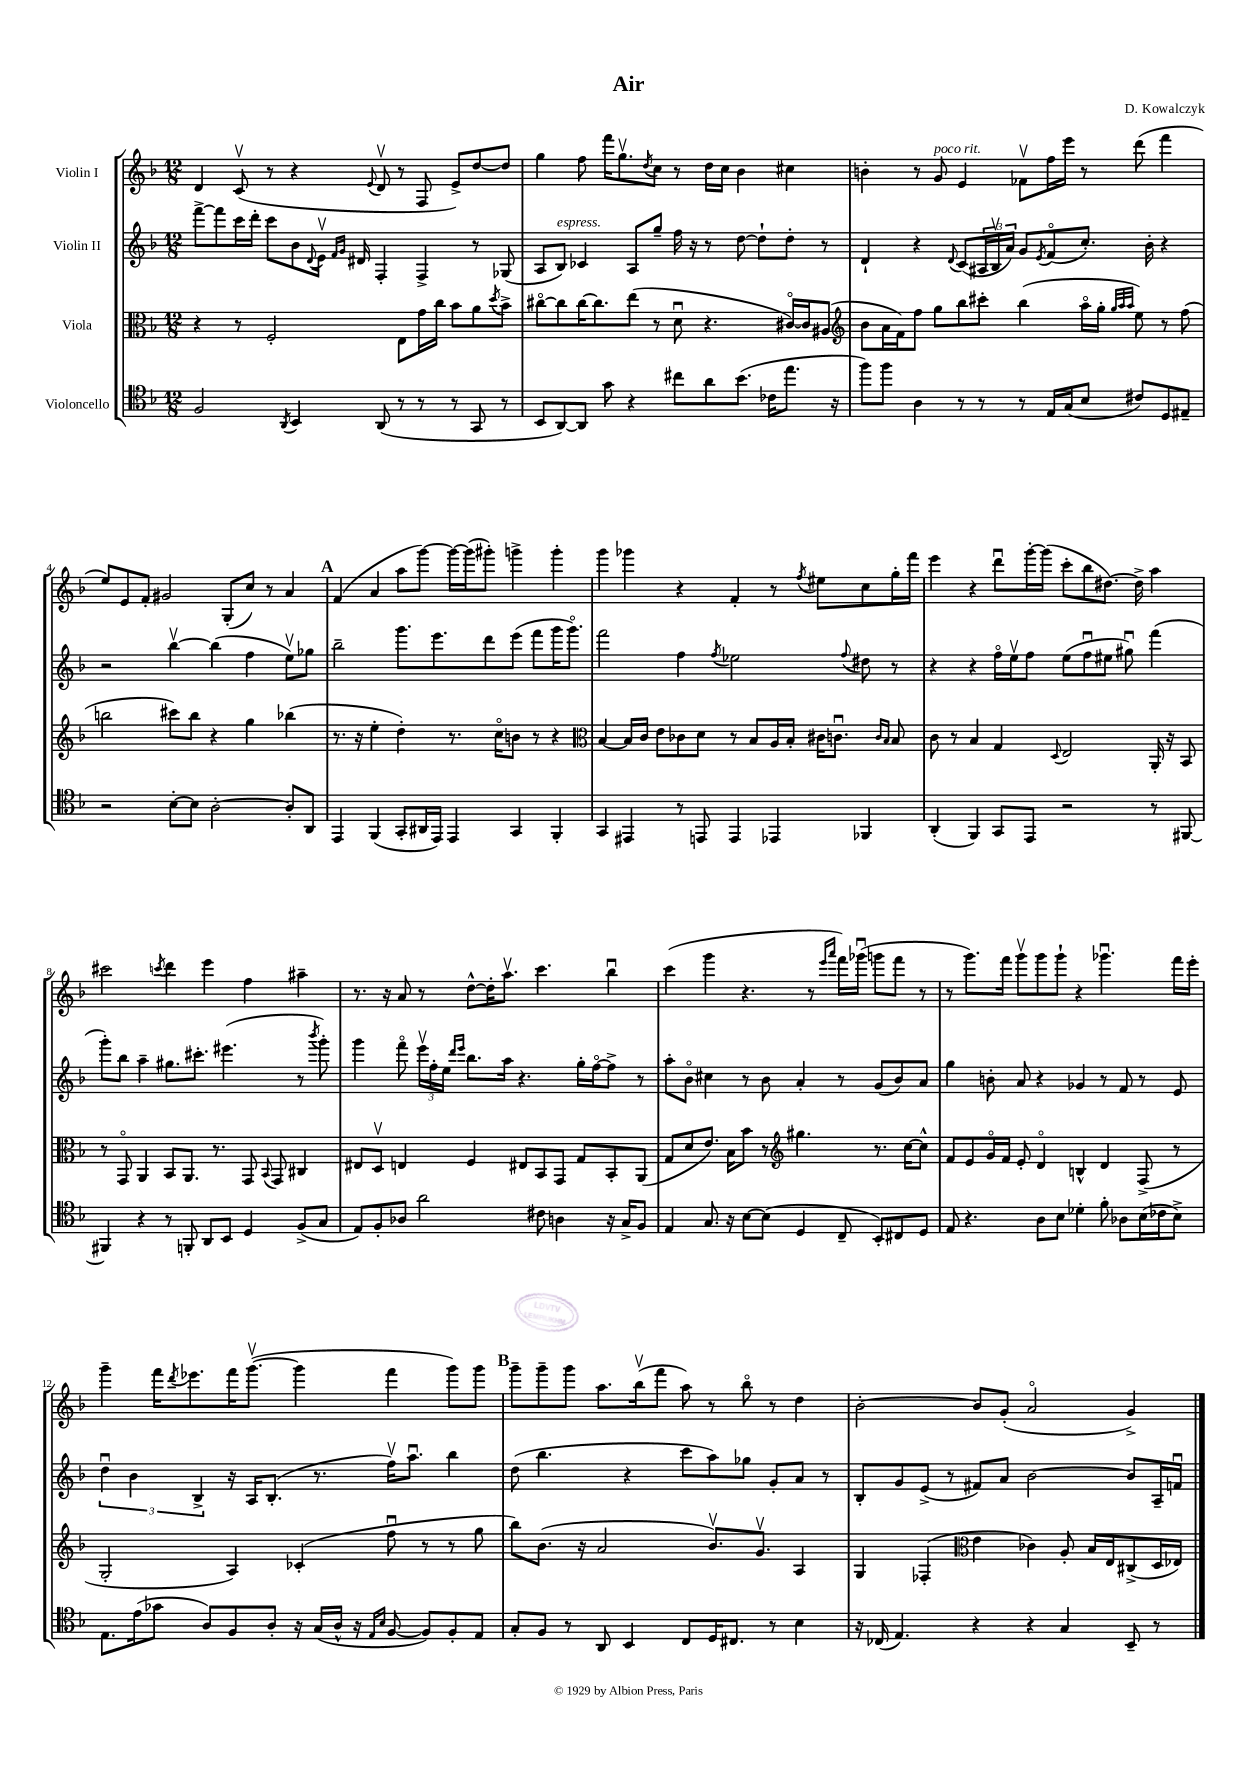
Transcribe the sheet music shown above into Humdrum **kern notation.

**kern	**kern	**kern	**kern
*staff4	*staff3	*staff2	*staff1
*clefC4	*clefC3	*clefG2	*clefG2
*k[b-]	*k[b-]	*k[b-]	*k[b-]
*M12/8	*M12/8	*M12/8	*M12/8
2F/	4r	[8fff^\L	4d/
.	.	8fff\]	.
.	8r	16ccc\L	(8cv/
.	.	16ddd'\JJ	.
.	2F'/	8ccc\L	8r
8qAA/	.	.	.
4BB-/	.	8b-\	4r
.	.	8qqd/	.
.	.	16ev\Jk	.
.	.	16qqf/LL	.
.	.	16qqg/JJ	.
.	.	16d#/	.
.	.	.	8qqe/
(8AA/	.	4F'/	8dv/
8r	8E\L	.	8r
8r	16g\L	4F^/	8F/
.	16cc\JJ	.	.
8r	8b-\L	.	8e^/L)
8GG/	8a\	8r	[8dd/
.	8qdd/	.	.
8r	8b-^\J	(8G-/	8dd/]J
=	=	=	=
8BB-/L	[8cc#o\L	8A/L	4gg\
[8AA/)	8cc#\]	8B-/J)	.
8AA/]J	[16cc#\K	4c-/	8ff\
.	8.cc#\]	.	.
8g\	.	.	16fff\LK
.	.	.	8.ggv\
4r	(8ee\J	8A/L	.
.	.	.	8qdd/
.	8r	8gg~/J	8cc\J
8cc#\L	8du\	16ff\	8r
.	.	16r	.
8a\	4.r	8r	16dd\LL
.	.	.	16cc\JJ
(8.b-\J	.	[8dd\	4b-\
.	.	8dd`\]L	.
16c-\LK	.	.	.
8.ee\J	[16c#o/LL)	8dd'\J	4cc#\
.	16c#/]J	.	.
.	(8A#/J	8r	.
16r	.	.	.
=	=	=	=
*	*clefG2	*	*
8ff\L)	8b-\L	4d`/	4b'\
8ff\J	16a\L	.	.
.	16f\J)	.	.
4A\	8ff\J	4r	8r
.	8gg\L	.	8g/
.	.	8qqd/	.
8r	8bb-\	(8c/L	4e/
8r	8ccc#'\J	24A#/L	.
.	.	24B-v/	.
.	.	24a/JJ)	.
8r	(4bb-\	8g/L	8f-v\L
.	.	8qe/	.
16E/LL	.	(8fo/	16ff\L
(16G/J	.	.	16eee\JJ
8B-/J	16aao\LL	8.cc'/J)	8r
.	16gg'\JJ	.	.
.	32qqgg/LLL	.	.
.	32qqaa/	.	.
.	32qqaa/JJJ	.	.
8c#/L)	8ee\)	.	(8ddd\
.	.	16b-'\	.
8D/	8r	4r	4fff\
8E#~/J	(8ff\	.	.
=	=	=	=
2r	2bb\	2r	8ee/L)
.	.	.	8e/
.	.	.	8f'/J
.	.	.	2g#/
[8B-'\L	8ccc#\L)	[4bb-v\	.
8B-\]J	8bb\J	.	.
[2A'\	4r	(4bb-\]	.
.	.	.	(8G'/L
.	4gg\	4ff\	8cc/J)
.	.	.	8r
8A'/]L	(4bb-\	8eev\L)	4a/
8AA/J	.	8gg-\J	.
=	=	=	=
4EE/	8.r	2bb-~\	(4f/
.	16r	.	.
(4FF/	4ee'\	.	4a/
8GG'/L	4dd'\)	8.ggg\L	8aa\L
16AA#/L	.	.	[8ggg\J)
16EE/JJ)	.	8.eee\	.
4EE/	8.r	.	16ggg\_LL
.	.	.	(16ggg\]J
.	.	8ddd\	8ggg#'\J)
.	16cco\LK	.	.
4GG/	8b\J	(8eee\J	4ggg^\
.	8r	8fff\L	.
4FF'/	4r	16ggg\K	4ggg'\
.	.	8.gggo\J)	.
=	=	=	=
*	*clefC3	*	*
4GG/	[4B-/	2fff\	4ggg\
4EE#/	16B-/]LL	.	4ggg-\
.	16c/JJ	.	.
.	8e\L	.	.
8r	8c-\	4ff\	4r
8EE/	8d\J	.	.
.	.	8qff/	.
4EE/	8r	2ee-\	4f'/
.	8B-/L	.	.
4EE-/	16A/L	.	8r
.	16B-'/JJ	.	.
.	.	.	8qff/
.	16c#\LK	.	8ee#\L
.	8.cu\J	.	.
.	.	8qqff/	.
4FF-/	.	8dd#\	8cc\
.	16qqc/LL	.	.
.	16qqB-/JJ	.	.
.	8B-/	8r	16gg'\L
.	.	.	16fff\JJ
=	=	=	=
(4AA'/	8c\	4r	4eee\
.	8r	.	.
4FF/)	4B-/	4r	4r
8GG/L	4G/	16ffo\LL	8dddu\L
.	.	16eev\J	.
8EE/J	.	8ff\J	[16ggg'\L
.	.	.	(16ggg\]JJ
.	8qqD/	.	.
2r	2E/	(8ee\L	8ccc'\L
.	.	8ffu\	8bb-\
.	.	8ee#\J	[8.dd#\J)
.	.	8gg#u\)	.
.	.	.	16dd#^\]
8r	16AA'/	(4fff\	4aa\
.	16r	.	.
[8FF#/	8BB-/	.	.
=	=	=	=
4FF#/]	8r	8ggg'\L)	2ccc#\
.	8GGo/	8bb-\J	.
4r	4AA/	4aa~\	.
.	.	.	8qccc/
8r	8BB-/L	8.gg#\L	4ddd\
8FF'/	8.AA/J	.	.
.	.	8.ccc#'\J	.
8AA/L	.	.	4eee\
.	8.r	.	.
8BB-/J	.	(4.eee#\	.
4D/	8GG/	.	4ff\
.	8qqBB-/	.	.
.	8GG/	.	.
(8F^/L	4C#/	8r	4aa#~\
.	.	8qbbb-/	.
8G/J	.	8ggg'\)	.
=	=	=	=
8E/L)	8E#/L	4ggg\	8.r
8F'/	8Dv/J	.	.
.	.	.	16r
8A-/J	4E/	8fffo\	8a/
2a\	.	24eeev\LL	8r
.	.	24ff'\	.
.	.	24ee\JJ	.
.	.	16qqddd/LL	.
.	.	16qqeee/JJ	.
.	4F/	8.bb-\L	[8dd^^\L
.	.	.	16dd'\]K
.	.	16aa\Jk	8.aav\J
.	8E#/L	4.r	.
8c#\	8BB-/	.	4.ccc\
4A\	8GG/J	.	.
.	8G/L	16gg'\LL	.
.	.	[16ffo\J	.
16r	8BB-'/	8ff^\]J	4bb-u\
16G^/LK	.	.	.
8F/J	(8AA/J	8r	.
=	=	=	=
4E/	8G/L	8aa'\L	(4ccc\
.	8d/	8b-o\J	.
8.G/	8.e/J)	4cc#\	4ggg\
16r	16B-\LK	.	.
[8B-\L	8b-\J	8r	4.r
(8B-\]J	8r	8b-\	.
*	*clefG2	*	*
4D/	4.gg#\	4a'/	.
.	.	.	8r
.	.	.	16qqeee/LL
.	.	.	16qqaaa/JJ
8C~/	.	8r	16fff\LL)
.	.	.	(16ggg-u\JJ
8BB-'/L)	8.r	(8g/L	8ggg\L
8C#/	.	8b-/)	8fff\J
.	[16cc\LK	.	.
8D/J	8cc^^\]J	8a/J	8r
=	=	=	=
8E/	8f/L	4gg\	8r
4.r	8e/	.	8.ggg\L)
.	16go/L	8b'\	.
.	16f/JJ	.	16fff\Jk
.	8e'/	8a/	8gggv\L
8A\L	4do/	4r	8ggg\
8B-\J	.	.	8ggg`\J
4d-'\	4B^^/	4g-/	4r
8f'\	4d/	8r	4.ggg-u\
8A-\L	.	8f/	.
(16B-\L	(8F^/	8r	.
16c-\J	.	.	.
8B-^\J)	8r	8e/	16fff\LL
.	.	.	16eee'\JJ
=	=	=	=
8.E\L	2G'/	6ddu\	4ggg~\
.	.	6b-\	.
(16e\k	.	.	.
8g-\J	.	.	16fff\LK
.	.	.	8qddd/
.	.	.	8.eee-\
.	.	6B-^/	.
8A/L)	.	.	.
8F/	4A/)	16r	16fff\K
.	.	16A/LK	([8.gggv\J
8A'/J	.	(8.B-'/J	.
16r	(4c-'/	.	4ggg\]
(16G/LL	.	8.r	.
16A^^/JJ	.	.	.
16r	.	.	.
16qqE/LL	.	.	.
16qqB-/JJ	.	.	.
[8F/	8ffu\	16ffv\LK)	4fff\
.	.	8.aau\J	.
8F/]L)	8r	.	.
8F'/	8r	4bb-\	8ggg\L)
8E/J	8gg\	.	8ggg\J
=	=	=	=
8G'/L	8bb-\L)	(8dd\	8ggg~\L
8F/J	(8.b-\J	4.bb-\	8ggg~\
8r	.	.	8ggg\J
.	16r	.	.
8AA/	2a/	.	8.aa\L
4BB-/	.	4r	.
.	.	.	(16bb-v\k
.	.	.	8fff\J
8C/L	.	8ccc\L	8aa\)
16D/K	8.b-v/L)	8aa\)	8r
8.C#/J	.	.	.
.	.	8gg-\J	8bb-o\
.	8.gv/J	.	.
8r	.	8g'/L	8r
4B-\	4A/	8a/J	4dd\
.	.	8r	.
=	=	=	=
16r	4G/	8B-'/L	[2b-'\
(16C-/	.	.	.
4.E/)	.	8g/	.
.	(4F-'/	(8e^/J	.
.	.	8r	.
*	*clefC3	*	*
4r	4e\	8f#/L)	8b-/]L
.	.	8a/J	(8g'/J
4r	4c-\)	[2b-\	2ao/
4G/	8A'/	.	.
.	16B-/LL	.	.
.	16E/J	.	.
8BB-~/	(8C#^/	8b-/]L	4g^/)
8r	16D/L	16A~/L	.
.	16E-/JJ)	16fu/JJ	.
==	==	==	==
*-	*-	*-	*-
